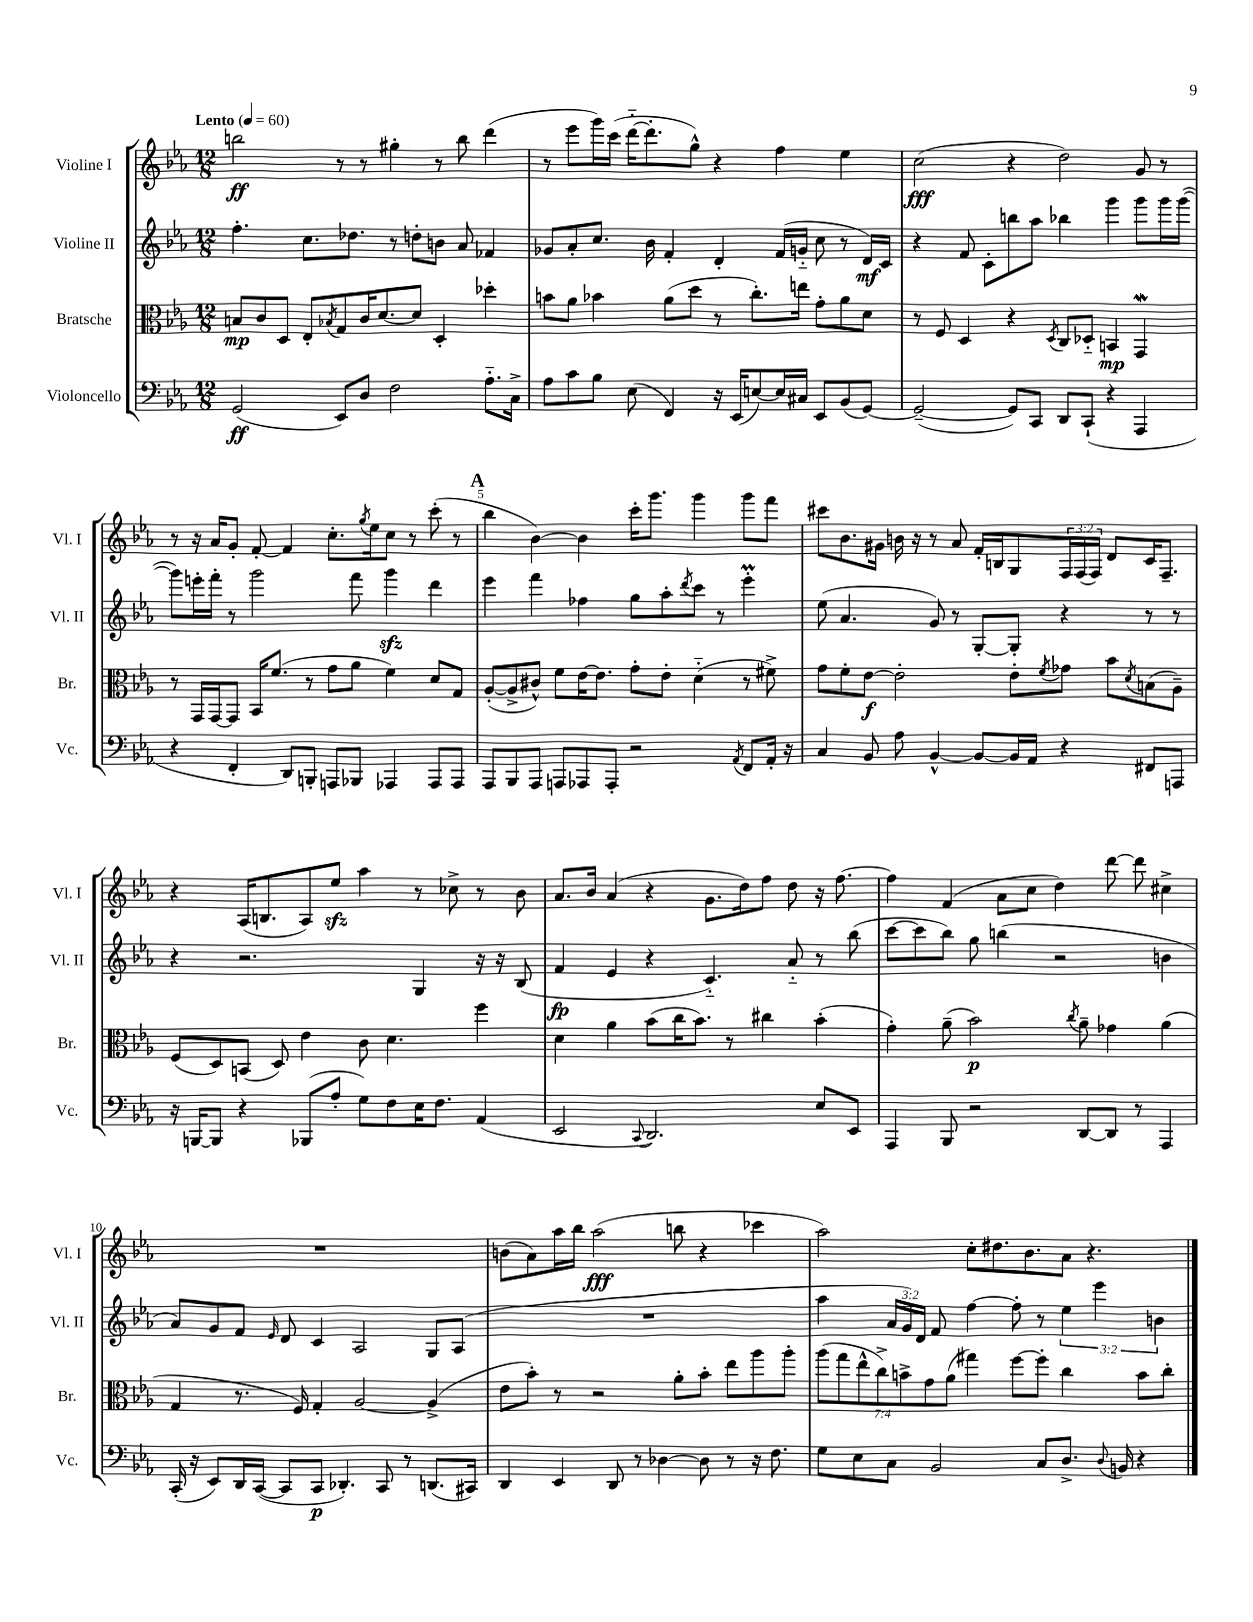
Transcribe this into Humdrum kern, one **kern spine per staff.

**kern	**kern	**kern	**kern
*staff4	*staff3	*staff2	*staff1
*clefF4	*clefC3	*clefG2	*clefG2
*k[b-e-a-]	*k[b-e-a-]	*k[b-e-a-]	*k[b-e-a-]
*M12/8	*M12/8	*M12/8	*M12/8
*MM60	*MM60	*MM60	*MM60
(2GG	8B	4.ff'	2bb
.	8c	.	.
.	8D	.	.
.	8E-'	8.cc	.
.	8qB-	.	.
8EE-)	8G	.	8r
.	.	8.dd-	.
8D	16c	.	8r
.	[8.d	.	.
2F	.	8r	4gg#'
.	8d]	8dd'	.
.	4D'	8b	8r
.	.	8a-	8bb
8.A-'~	4dd-'	4f-	(4ddd
16C^	.	.	.
=	=	=	=
8A-	8b	8g-	8r
8c	8a-	8a-'	8eee-
8B-	4b-	8.cc	16ggg)
.	.	.	(16ccc
(8E-	.	.	[16ddd'~
.	.	16b-	8.ddd']
4FF)	(8a-	4f'	.
.	8dd	.	8gg^^)
16r	8r	4d'	4r
(16EE-	.	.	.
[8E)	8.cc')	.	.
16E]	.	(16f	4ff
16C#	16ee	16g'~	.
8EE-	8g'	8cc	.
(8BB-	8a-	8r	4ee-
[8GG)	8d	16d)	.
.	.	16c	.
=	=	=	=
(2GG~_	8r	4r	(2cc
.	8F	.	.
.	4D	8f	.
.	.	8c'	.
8GG])	4r	8bb	4r
8CC	.	8aa-	.
.	8qD	.	.
8DD	8C	4bb-	2dd)
(8CC`	8D-'~	.	.
4r	4BB	4ggg	.
4AAA-	4GG	8ggg	8g
.	.	16ggg	8r
.	.	([16ggg	.
=	=	=	=
4r	8r	8ggg])	8r
.	16GG	16eee'	16r
.	[16GG	16fff'	16a-
4FF'	8GG]	8r	8g'
.	16BB-	2ggg	[8f'
.	(8.f	.	.
8DD)	.	.	4f]
8BBB'	8r	.	.
8AAA	8g	.	8.cc'
8BBB-	8a-	8fff	.
.	.	.	8qgg
.	.	.	16ee-
4AAA-	4f)	4ggg	8cc
.	.	.	8r
8AAA-	8d	4ddd	(8ccc'
8AAA-	8G	.	8r
=	=	=	=
8AAA-	([8A-'	4eee-	4bb-
8BBB-	8A-^]	.	.
8AAA-	8c#^^)	4fff	[4b-)
8AAA	8f	.	.
8AAA-	[16e-	4ff-	4b-]
.	8.e-]	.	.
8AAA-'	.	.	.
2r	8g'	8gg	16ccc'
.	.	.	8.ggg
.	8e-'	8aa-'	.
.	.	8qddd	.
.	(4d'~	8ccc	4ggg
.	.	8r	.
8qAA-	.	.	.
8FF	8r	4eee-'	8ggg
16AA-'	8f#^)	.	8fff
16r	.	.	.
=	=	=	=
4C	8g	(8ee-	8ccc#
.	8f'	4.a-	8.b-
8BB-	[8e-	.	.
.	.	.	16g#
8A-	2e-']	.	16b
.	.	.	16r
[4BB-^^	.	8g)	8r
.	.	8r	8a-
8BB-_	.	[8G'	16f'
.	.	.	16B
16BB-]	8e-'	8G']	8G
16AA-	.	.	.
.	8qf	.	.
4r	8g-	4r	24F
.	.	.	(24F
.	.	.	24F)
.	8b-	.	8d
.	8qd	.	.
8FF#	(8B	8r	16c
.	.	.	8.F~
8AAA	8A-~)	8r	.
=	=	=	=
16r	(8F	4r	4r
[16BBB	.	.	.
8BBB]	8D)	.	.
4r	(8BB	2.r	(16A-
.	.	.	8.B
.	8D)	.	.
(8BBB-	4e-	.	8A-)
8A-'	.	.	8ee-
8G)	8c	.	4aa-
8F	4.d	.	.
16E-	.	4G	8r
8.F	.	.	.
.	.	.	8cc-^
(4AA-	4ff	16r	8r
.	.	16r	.
.	.	(8B-	8b-
=	=	=	=
2EE-	4d	4f	8.a-
.	.	.	16b-
.	4a-	4e-	(4a-
8qqCC	.	.	.
2.DD)	(8b-	4r	4r
.	16cc	.	.
.	8.b-)	.	.
.	.	4.c'~)	8.g
.	8r	.	.
.	.	.	16dd)
.	4cc#	.	8ff
.	.	8a-'~	8dd
8E-	(4b-'	8r	16r
.	.	.	[8.ff
8EE-	.	(8bb-	.
=	=	=	=
4AAA-	4g')	[8ccc	4ff]
.	.	8ccc]	.
8BBB-	(8a-~	8bb-)	(4f
2r	2b-)	8gg	.
.	.	(4bb	8a-
.	.	.	8cc
.	.	2r	4dd)
.	8qcc	.	.
[8DD	8a-~	.	.
8DD]	4g-	.	[8ddd
8r	.	.	8ddd]
4AAA-	(4a-	4b	4cc#^
=	=	=	=
(16CC'	4G	8a-)	1.r
16r	.	.	.
8EE-)	.	8g	.
16DD	8.r	8f	.
([16CC	.	.	.
.	.	16qqe-	.
8CC]	.	8d	.
.	16F)	.	.
8CC	4G'	4c	.
4.DD-')	.	.	.
.	[2A-	2A-	.
8CC	.	.	.
8r	.	.	.
(8.DD	(4A-^]	8G	.
.	.	(8A-	.
16CC#)	.	.	.
=	=	=	=
4DD	8e-	1.r	(8b
.	8b-')	.	8a-)
4EE-	8r	.	16aa-
.	.	.	16bb-
.	2r	.	(2aa-
8DD	.	.	.
8r	.	.	.
[4D-	.	.	.
.	8a-'	.	8bb
8D-]	8b-'	.	4r
8r	8ee-	.	.
16r	8aa-	.	4ccc-
8.F	.	.	.
.	8aa-'	.	.
=	=	=	=
8G	(14aa-	4aa-	2aa-)
.	14gg	.	.
8E-	.	.	.
.	14ee-^^	.	.
.	14cc^)	.	.
8C	.	24a-	.
.	14b^	.	.
.	.	24g)	.
.	.	24d	.
.	14g	.	.
2BB-	.	8f	.
.	(14a-	.	.
.	4gg#)	[4ff	8cc'
.	.	.	8.dd#
.	[8ff	8ff']	.
.	.	.	8.b-
8C	8ff']	8r	.
8.D^	4cc	6ee-	8a-
.	.	.	4.r
.	.	6eee-	.
8qqD	.	.	.
16BB	.	.	.
4r	8b	.	.
.	.	6b	.
.	8cc'	.	.
==	==	==	==
*-	*-	*-	*-
